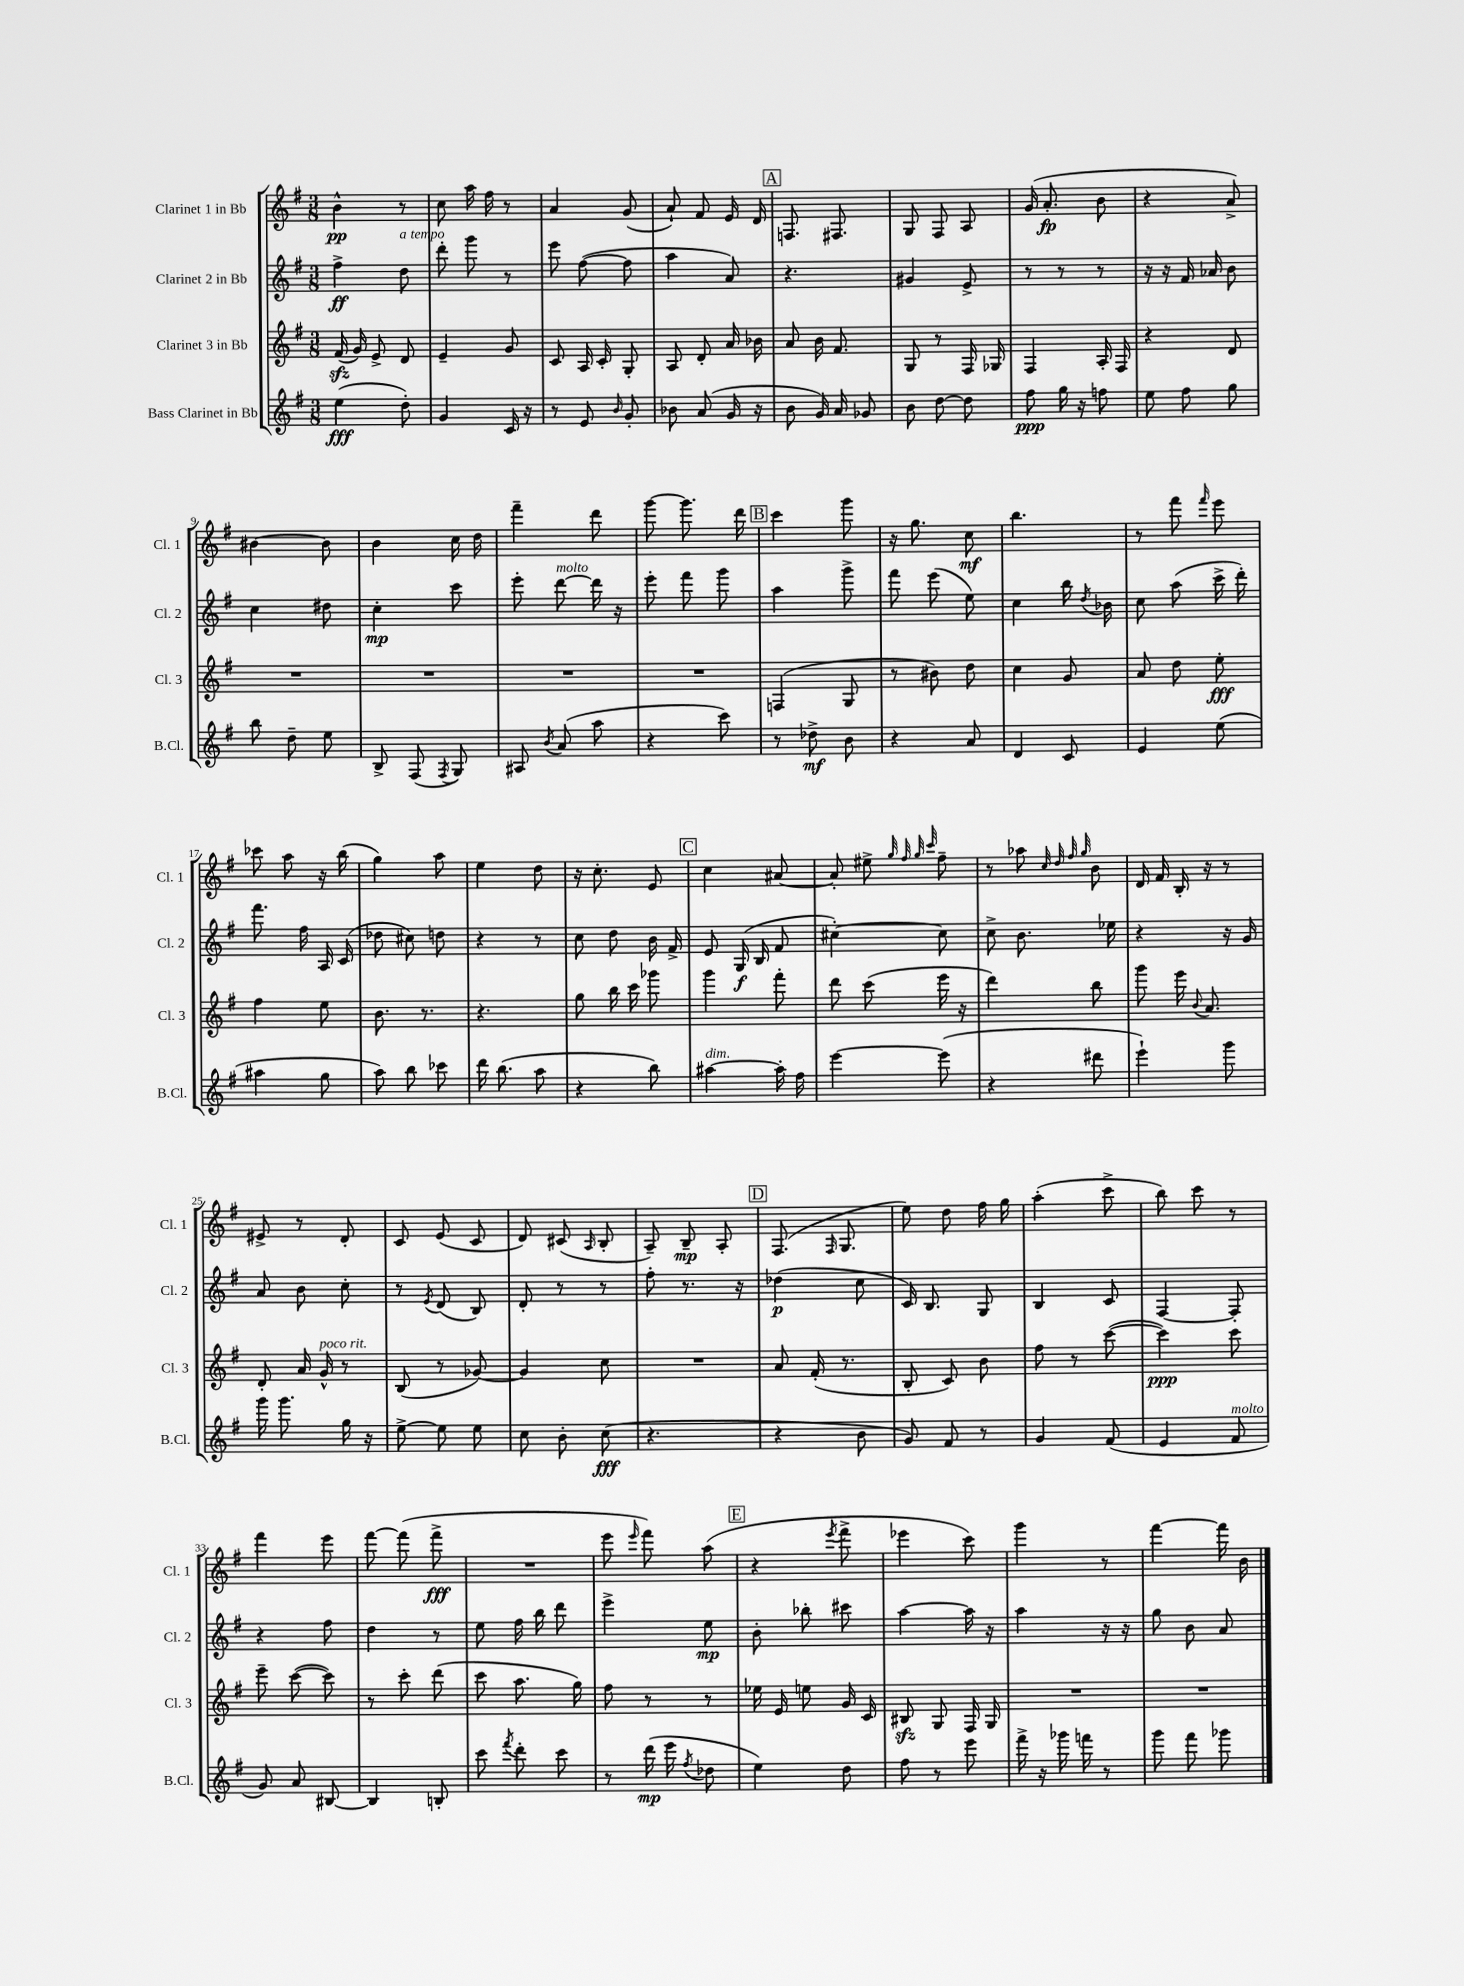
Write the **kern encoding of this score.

**kern	**dynam	**kern	**dynam	**kern	**dynam	**kern	**dynam
*part4	*part4	*part3	*part3	*part2	*part2	*part1	*part1
*staff4	*staff4	*staff3	*staff3	*staff2	*staff2	*staff1	*staff1
*I"Bass Clarinet in Bb	*	*I"Clarinet 3 in Bb	*	*I"Clarinet 2 in Bb	*	*I"Clarinet 1 in Bb	*
*I'B.Cl.	*	*I'Cl. 3	*	*I'Cl. 2	*	*I'Cl. 1	*
*clefG2	*	*clefG2	*	*clefG2	*	*clefG2	*
*k[f#]	*	*k[f#]	*	*k[f#]	*	*k[f#]	*
*M3/8	*	*M3/8	*	*M3/8	*	*M3/8	*
=1	=1	=1	=1	=1	=1	=1	=1
(4ee\	fff	(16f#zz/	.	4ff#^\	ff	4b^^\	pp
.	.	16g/)	.	.	.	.	.
.	.	8e^/	.	.	.	.	.
!	!	!	!	!LO:TX:a:i:t=a tempo	!	!	!
8dd'\)	.	8d/	.	8dd\	.	8r	.
=2	=2	=2	=2	=2	=2	=2	=2
4g/	.	4e~/	.	8ddd'\	.	8cc\	.
.	.	.	.	8ggg\	.	16aa\	.
.	.	.	.	.	.	16ff#\	.
16c/	.	8g/	.	8r	.	8r	.
16r	.	.	.	.	.	.	.
=3	=3	=3	=3	=3	=3	=3	=3
8r	.	8c/	.	8eee\	.	4a/	.
8e/	.	16A/	.	([8ff#\	.	.	.
.	.	16c'/	.	.	.	.	.
16qqb/	.	.	.	.	.	.	.
8g'/	.	8G'/	.	8ff#\]	.	(8g/	.
=4	=4	=4	=4	=4	=4	=4	=4
8b-X\	.	8A/	.	4aa\	.	8a`/)	.
(8a/	.	8d'/	.	.	.	8f#/	.
16g/	.	16a/	.	8a/)	.	16e/	.
16r	.	16b-X\	.	.	.	16d/	.
!!LO:REH:place=s1:t=A
=5	=5	=5	=5	=5	=5	=5	=5
8b\	.	8a/	.	4.r	.	8.Fn/	.
16g/)	.	16b\	.	.	.	.	.
16a/	.	8.f#/	.	.	.	8.F#X/	.
8g-X/	.	.	.	.	.	.	.
=6	=6	=6	=6	=6	=6	=6	=6
8b\	.	8G/	.	4g#X/	.	8G/	.
[8dd\	.	8r	.	.	.	8F#/	.
8dd\]	.	16F#/	.	8e^/	.	8A/	.
.	.	16G-X/	.	.	.	.	.
=7	=7	=7	=7	=7	=7	=7	=7
8ff#\	ppp	4F#/	.	8r	.	(16g/	.
.	.	.	.	.	.	8.a'/	fp
16gg\	.	.	.	8r	.	.	.
16r	.	.	.	.	.	.	.
8ffn\	.	16A'/	.	8r	.	8b\	.
.	.	16F#/	.	.	.	.	.
=8	=8	=8	=8	=8	=8	=8	=8
8ee\	.	4r	.	16r	.	4r	.
.	.	.	.	16r	.	.	.
8ff#\	.	.	.	16f#/	.	.	.
.	.	.	.	16a-X/	.	.	.
8gg\	.	8d/	.	8b\	.	8a^/)	.
!!LO:LB:g=z
=9	=9	=9	=9	=9	=9	=9	=9
8bb\	.	4.r	.	4cc\	.	[4b#X\	.
8dd~\	.	.	.	.	.	.	.
8ee\	.	.	.	8dd#X\	.	8b#\]	.
=10	=10	=10	=10	=10	=10	=10	=10
8B^/	.	4.r	.	4cc'\	mp	4b\	.
(8F#/	.	.	.	.	.	.	.
8qF#/	.	.	.	.	.	.	.
8G/)	.	.	.	8ccc\	.	16cc\	.
.	.	.	.	.	.	16dd\	.
=11	=11	=11	=11	=11	=11	=11	=11
8A#X/	.	4.r	.	8eee'\	.	4fff#~\	.
8qb/	.	.	.	.	.	.	.
!	!	!	!	!LO:TX:a:i:t=molto	!	!	!
(8a/	.	.	.	[8ddd\	.	.	.
8aa\	.	.	.	16ddd\]	.	8ddd\	.
.	.	.	.	16r	.	.	.
=12	=12	=12	=12	=12	=12	=12	=12
4r	.	4.r	.	8eee'\	.	[8ggg\	.
.	.	.	.	8fff#\	.	8.ggg\]	.
8ccc\)	.	.	.	8ggg\	.	.	.
.	.	.	.	.	.	16ddd\	.
!!LO:REH:place=s1:t=B
=13	=13	=13	=13	=13	=13	=13	=13
8r	.	(4Fn/	.	4aa\	.	4ccc\	.
8dd-X^\	mf	.	.	.	.	.	.
8b\	.	8G/	.	8ggg^\	.	8ggg\	.
=14	=14	=14	=14	=14	=14	=14	=14
4r	.	8r	.	8fff#\	.	16r	.
.	.	.	.	.	.	8.gg\	.
.	.	8b#X\)	.	(8eee\	.	.	.
8a/	.	8dd\	.	8ee\)	.	8cc\	mf
=15	=15	=15	=15	=15	=15	=15	=15
4d/	.	4cc\	.	4cc\	.	4.bb\	.
8c/	.	8g/	.	16bb\	.	.	.
.	.	.	.	8qdd/	.	.	.
.	.	.	.	16b-X\	.	.	.
=16	=16	=16	=16	=16	=16	=16	=16
4e/	.	8a/	.	8cc\	.	8r	.
.	.	8dd\	.	(8aa\	.	8fff#\	.
.	.	.	.	.	.	16qqfff#/	.
(8ee\	.	8ee'\	fff	16ccc^\	.	8eee\	.
.	.	.	.	16ddd'\)	.	.	.
!!LO:LB:g=z
=17	=17	=17	=17	=17	=17	=17	=17
4aa#X\	.	4ff#\	.	8.fff#\	.	8ccc-X\	.
.	.	.	.	.	.	8aa\	.
.	.	.	.	16ff#\	.	.	.
8gg\	.	8ee\	.	16A/	.	16r	.
.	.	.	.	(16c/	.	(16bb\	.
=18	=18	=18	=18	=18	=18	=18	=18
8aa\)	.	8.b\	.	8dd-X\	.	4gg\)	.
8bb\	.	.	.	8cc#X\)	.	.	.
.	.	8.r	.	.	.	.	.
8ccc-X\	.	.	.	8ddn\	.	8aa\	.
=19	=19	=19	=19	=19	=19	=19	=19
16ddd\	.	4.r	.	4r	.	4ee\	.
(8.bb\	.	.	.	.	.	.	.
8aa\	.	.	.	8r	.	8dd\	.
=20	=20	=20	=20	=20	=20	=20	=20
4r	.	8gg\	.	8cc\	.	16r	.
.	.	.	.	.	.	8.cc'\	.
.	.	16bb\	.	8dd\	.	.	.
.	.	16ccc\	.	.	.	.	.
8bb\)	.	8ggg-X\	.	16b\	.	8e/	.
.	.	.	.	16f#^/	.	.	.
!!LO:REH:place=s1:t=C
=21	=21	=21	=21	=21	=21	=21	=21
!LO:TX:a:i:t=dim.	!	!	!	!	!	!	!
[4aa#X\	.	4ggg\	.	8e/	.	4cc\	.
.	.	.	.	(16G/	f	.	.
.	.	.	.	16B/	.	.	.
16aa#'\]	.	8fff#'\	.	8f#/	.	[8a#X/	.
16ff#\	.	.	.	.	.	.	.
=22	=22	=22	=22	=22	=22	=22	=22
[4eee\	.	8ddd\	.	[4cc#X'\)	.	8a#'/]	.
.	.	(8ccc\	.	.	.	8ee#X^\	.
.	.	.	.	.	.	32qqgg/	.
.	.	.	.	.	.	32qqff#/	.
.	.	.	.	.	.	32qqgg/	.
.	.	.	.	.	.	32qqccc/	.
(8eee\]	.	16eee\	.	8cc#\]	.	8ff#~\	.
.	.	16r	.	.	.	.	.
=23	=23	=23	=23	=23	=23	=23	=23
4r	.	4ddd\)	.	8cc^\	.	8r	.
.	.	.	.	8.b\	.	8aa-X\	.
.	.	.	.	.	.	32qqcc/	.
.	.	.	.	.	.	32qqdd/	.
.	.	.	.	.	.	32qqff#/	.
.	.	.	.	.	.	32qqgg/	.
8ddd#X\	.	8bb\	.	.	.	8b\	.
.	.	.	.	16ee-X\	.	.	.
=24	=24	=24	=24	=24	=24	=24	=24
4eee`\)	.	8ggg\	.	4r	.	16d/	.
.	.	.	.	.	.	16f#/	.
.	.	16eee\	.	.	.	16B'/	.
.	.	8qqb/	.	.	.	.	.
.	.	8.a/	.	.	.	16r	.
8ggg\	.	.	.	16r	.	8r	.
.	.	.	.	16g/	.	.	.
!!LO:LB:g=z
=25	=25	=25	=25	=25	=25	=25	=25
16ggg\	.	8d'/	.	8a/	.	8e#X^/	.
8.ggg\	.	.	.	.	.	.	.
.	.	16a/	.	8b\	.	8r	.
!	!	!LO:TX:a:i:t=poco rit.	!	!	!	!	!
.	.	16g^^/	.	.	.	.	.
16gg\	.	8r	.	8cc'\	.	8d'/	.
16r	.	.	.	.	.	.	.
=26	=26	=26	=26	=26	=26	=26	=26
[8ee^\	.	(8B/	.	8r	.	8c/	.
.	.	.	.	8qe/	.	.	.
8ee\]	.	8r	.	(8d/	.	(8e/	.
8ee\	.	[8g-X/)	.	8B/)	.	8c/	.
=27	=27	=27	=27	=27	=27	=27	=27
8cc\	.	4g-/]	.	8d'/	.	8d/)	.
8b'\	.	.	.	8r	.	(8c#X/	.
.	.	.	.	.	.	16qqA/	.
(8cc\	fff	8cc\	.	8r	.	8B'/	.
=28	=28	=28	=28	=28	=28	=28	=28
4.r	.	4.r	.	8ff#'\	.	8A~/)	.
.	.	.	.	8.r	.	8B~/	mp
.	.	.	.	.	.	8A'/	.
.	.	.	.	16r	.	.	.
!!LO:REH:place=s1:t=D
=29	=29	=29	=29	=29	=29	=29	=29
4r	.	8a/	.	(4dd-X\	p	(8.F#/	.
.	.	(16f#'/	.	.	.	.	.
.	.	.	.	.	.	16qqF#/	.
.	.	8.r	.	.	.	8.G/	.
8b\	.	.	.	8cc\	.	.	.
=30	=30	=30	=30	=30	=30	=30	=30
8g/)	.	8B'/	.	16c/)	.	8ee\)	.
.	.	.	.	8.B/	.	.	.
8f#/	.	8c/)	.	.	.	8dd\	.
8r	.	8b\	.	8G/	.	16ff#\	.
.	.	.	.	.	.	16gg\	.
=31	=31	=31	=31	=31	=31	=31	=31
4g/	.	8ff#\	.	4B/	.	(4aa'\	.
.	.	8r	.	.	.	.	.
(8f#/	.	([8ccc\	.	8c/	.	8ccc^\	.
=32	=32	=32	=32	=32	=32	=32	=32
4e/	.	4ccc\])	ppp	[4F#/	.	8bb\)	.
.	.	.	.	.	.	8ccc\	.
!LO:TX:a:i:t=molto	!	!	!	!	!	!	!
8f#/	.	8ccc\	.	8F#'/]	.	8r	.
!!LO:LB:g=z
=33	=33	=33	=33	=33	=33	=33	=33
8g/)	.	8eee~\	.	4r	.	4fff#\	.
8a/	.	([8ccc\	.	.	.	.	.
[8B#X/	.	8ccc\])	.	8ff#\	.	8eee\	.
=34	=34	=34	=34	=34	=34	=34	=34
4B#/]	.	8r	.	4dd\	.	[8fff#\	.
.	.	8ccc'\	.	.	.	(8fff#\]	.
8Bn'/	.	(8ddd\	.	8r	.	8fff#^\	fff
=35	=35	=35	=35	=35	=35	=35	=35
8ccc\	.	8ccc\	.	8ee\	.	4.r	.
8qfff#/	.	.	.	.	.	.	.
8ddd'\	.	8.aa\	.	16ff#\	.	.	.
.	.	.	.	16bb\	.	.	.
8ccc\	.	.	.	8ddd\	.	.	.
.	.	16gg\)	.	.	.	.	.
=36	=36	=36	=36	=36	=36	=36	=36
8r	.	8ff#\	.	4eee^\	.	8eee\	.
.	.	.	.	.	.	16qqeee/	.
(16ddd\	mp	8r	.	.	.	8fff#\)	.
16eee\	.	.	.	.	.	.	.
8qff#/	.	.	.	.	.	.	.
8dd-X\	.	8r	.	8ee\	mp	(8aa\	.
!!LO:REH:place=s1:t=E
=37	=37	=37	=37	=37	=37	=37	=37
4ee\)	.	16ee-X\	.	8b'\	.	4r	.
.	.	16e/	.	.	.	.	.
.	.	8een\	.	8bb-X'\	.	.	.
.	.	.	.	.	.	8qeee/	.
8dd\	.	16g/	.	8ccc#X\	.	8fff#^\	.
.	.	16c/	.	.	.	.	.
=38	=38	=38	=38	=38	=38	=38	=38
8ff#\	.	8B#Xzz/	.	[4aa\	.	4eee-X\	.
8r	.	8G/	.	.	.	.	.
8eee\	.	16F#/	.	16aa\]	.	8ccc\)	.
.	.	16G/	.	16r	.	.	.
=39	=39	=39	=39	=39	=39	=39	=39
16fff#^\	.	4.r	.	4aa\	.	4ggg\	.
16r	.	.	.	.	.	.	.
16ggg-X\	.	.	.	.	.	.	.
16fffn\	.	.	.	.	.	.	.
8r	.	.	.	16r	.	8r	.
.	.	.	.	16r	.	.	.
=40	=40	=40	=40	=40	=40	=40	=40
8ggg\	.	4.r	.	8gg\	.	[4fff#\	.
8fff#\	.	.	.	8b\	.	.	.
8ggg-X\	.	.	.	8a/	.	16fff#\]	.
.	.	.	.	.	.	16b\	.
==	==	==	==	==	==	==	==
*-	*-	*-	*-	*-	*-	*-	*-
